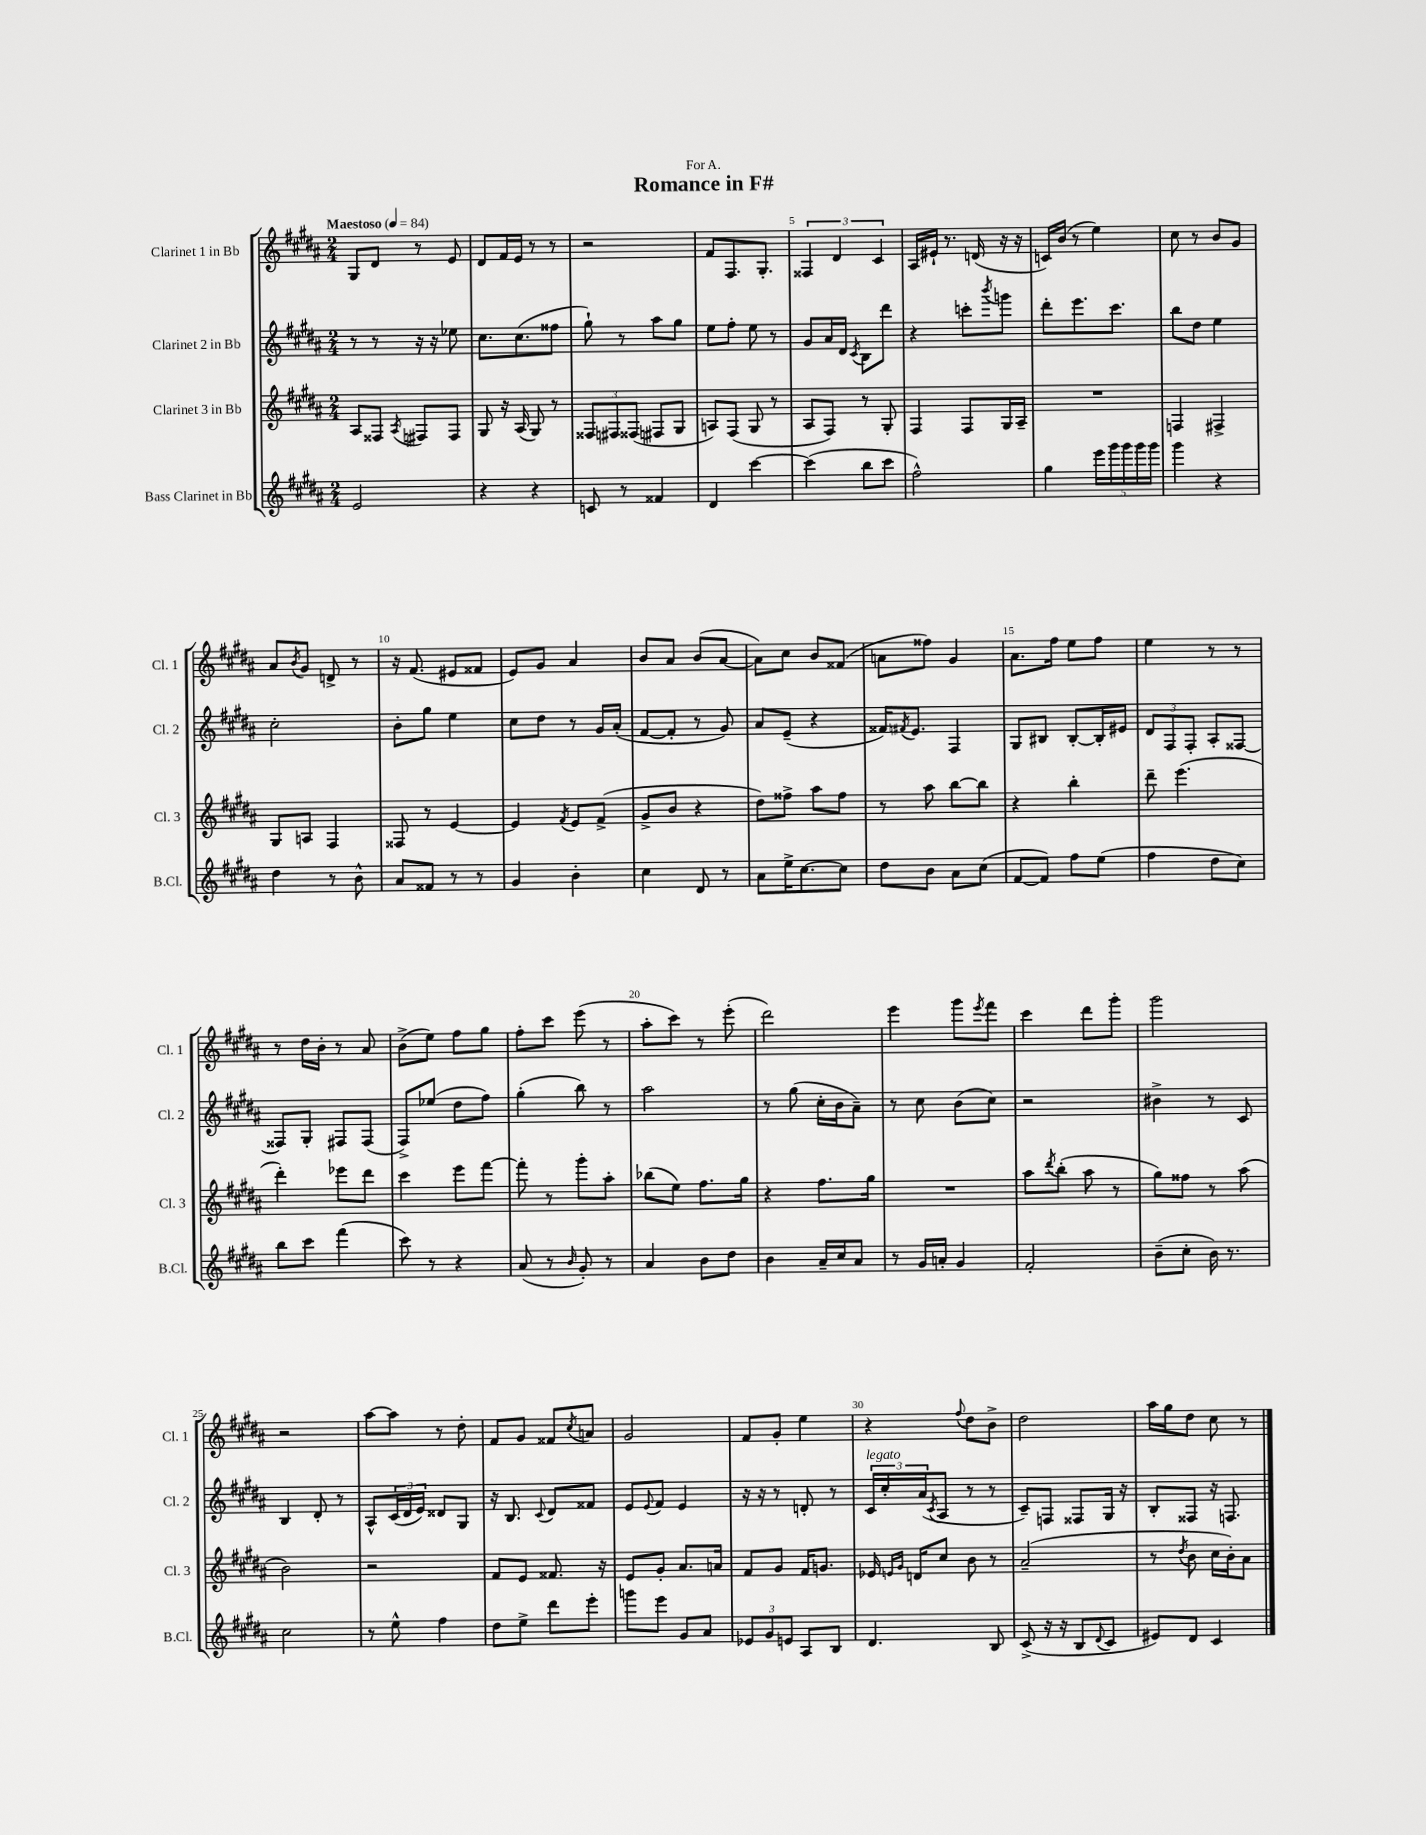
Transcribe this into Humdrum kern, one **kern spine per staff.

**kern	**kern	**kern	**kern
*staff4	*staff3	*staff2	*staff1
*clefG2	*clefG2	*clefG2	*clefG2
*k[f#c#g#d#a#]	*k[f#c#g#d#a#]	*k[f#c#g#d#a#]	*k[f#c#g#d#a#]
*M2/4	*M2/4	*M2/4	*M2/4
*MM84	*MM84	*MM84	*MM84
2e	8A#	8r	8G#
.	8F##	8r	8d#
.	8qA#	.	.
.	8F#	16r	8r
.	.	16r	.
.	8F#	8ee-	8e
=	=	=	=
4r	8G#	8.cc#	8d#
.	16r	.	16f#
.	(16A#	(8.cc#	16e
4r	8G#)	.	8r
.	8r	8ff##	8r
=	=	=	=
8c	12F##	8gg#`)	2r
.	12F#	.	.
8r	.	8r	.
.	(12F##	.	.
4f##	8F#	8aa#	.
.	8G#	8gg#	.
=	=	=	=
4d#	8A)	8ee	8f#
.	(8F#	8ff#'	8.F#
[4ccc#	8G#	8ee	.
.	.	.	8.G#'
.	8r	8r	.
=	=	=	=
(4ccc#]	8A#	8g#	6F##
.	8F#)	16a#	.
.	.	.	6d#
.	.	16d#	.
.	.	8qc#	.
8bb	8r	8B	.
.	.	.	6c#
8ccc#	8G#'	8ddd#	.
=	=	=	=
2ff#^^)	4F#	4r	16A#
.	.	.	16e#`
.	.	.	8.r
.	8F#	8ccc'	.
.	.	.	(16d
.	.	8qbbb	.
.	16G#	8ggg	16r
.	16A#~	.	16r
=	=	=	=
4gg#	2r	8ddd#'	16c)
.	.	.	(16b
.	.	8.eee	8r
20eee	.	.	4ee)
20ggg#	.	.	.
.	.	8.ccc#	.
20ggg#	.	.	.
20ggg#	.	.	.
20ggg#	.	.	.
=	=	=	=
4ggg#	4F	8bb	8cc#
.	.	8dd#	8r
4r	4F#^	4ee	8b
.	.	.	8g#
=	=	=	=
4dd#	8G#	2cc#'	8a#
.	.	.	8qb
.	8A	.	8g#
8r	4F#	.	8d^
8b^^	.	.	8r
=	=	=	=
8a#	8F##	8b'	16r
.	.	.	(8.f#
8f##	8r	8gg#	.
8r	[4e	4ee	8e#
8r	.	.	8f##
=	=	=	=
4g#	4e]	8cc#	8e)
.	.	8dd#	8g#
.	8qf#	.	.
4b'	8e	8r	4a#
.	(8f#^	16g#	.
.	.	(16a#'	.
=	=	=	=
4cc#	8g#^	[8f#	8b
.	8b	8f#']	8a#
8d#	4r	8r	(8b
8r	.	8g#)	[8a#
=	=	=	=
8a#	8dd#)	8a#	8a#])
16ee^	8ff##^	(8e~	8cc#
[8.cc#	.	.	.
.	8aa#	4r	8b
8cc#]	8ff##	.	(8f##
=	=	=	=
8dd#	8r	16f##)	8a
.	.	8qf#	.
.	.	8.e	.
8b	8aa#	.	8ff##)
8a#	[8bb	4F#	4g#
(8cc#	8bb]	.	.
=	=	=	=
[8f#	4r	8G#	8.a#
8f#])	.	8B#	.
.	.	.	16ff#
8ff#	4bb'	[8B#'	8ee
(8ee	.	16B#']	8ff#
.	.	16e#	.
=	=	=	=
4ff#	8ddd#~	12d#	4ee
.	.	12F#	.
.	(4.eee	.	.
.	.	12F#'	.
8dd#	.	8A#'	8r
8cc#)	.	[8F##	8r
=	=	=	=
8bb	4ddd#')	8F##]	8r
8ccc#	.	8G#'	16dd#
.	.	.	16b'
(4fff#	8eee-	8F#	8r
.	8ddd#	(8F#	8a#
=	=	=	=
8ccc#)	4ccc#	8F#^)	(8b^
8r	.	(8ee-	8ee)
4r	8eee	8dd#	8ff#
.	[8fff#	8ff#)	8gg#
=	=	=	=
(8a#	8fff#']	(4gg#'	8ff#'
8r	8r	.	8ccc#
16qqb	.	.	.
8g#')	8ggg#'	8bb)	(8eee
8r	8aa#'	8r	8r
=	=	=	=
4a#	(8bb-	2aa#	8aa#'
.	8ee)	.	8ccc#)
8b	8.ff#	.	8r
8dd#	.	.	(8eee'
.	16gg#	.	.
=	=	=	=
4b	4r	8r	2ddd#)
.	.	(8gg#	.
16a#~	8.ff#	16cc#'	.
16cc#	.	16b	.
8a#	.	8a#~)	.
.	16gg#	.	.
=	=	=	=
8r	2r	8r	4eee
16g#	.	8cc#	.
16a'	.	.	.
4g#	.	(8b	8ggg#
.	.	.	8qeee
.	.	8cc#)	8fff#
=	=	=	=
2f#'	8aa#	2r	4ccc#
.	8qddd#	.	.
.	(8bb'	.	.
.	8aa#	.	8ddd#
.	8r	.	8ggg#'
=	=	=	=
(8b~	8gg#)	4b#^	2ggg#
8cc#'	8ff##	.	.
16b)	8r	8r	.
8.r	.	.	.
.	(8aa#	8c#	.
=	=	=	=
2cc#	2b)	4B	2r
.	.	8d#'	.
.	.	8r	.
=	=	=	=
8r	2r	8A#^^	[8aa#
8ee^^	.	(24c#	8aa#]
.	.	24d#	.
.	.	24e)	.
4ff#	.	8d##	8r
.	.	8G#	8dd#'
=	=	=	=
8dd#	8f#	16r	8f#
.	.	8.B	.
8ee^	8e	.	8g#
.	.	8qqc#	.
8ddd#	8.f##	8d#	8f##
.	.	.	8qcc#
8eee'	.	8f##	8a
.	16r	.	.
=	=	=	=
8ggg	8e	8e	2g#
.	.	8qqe	.
8eee	8g#'	8f#	.
8g#	8.a#	4e	.
8a#	.	.	.
.	16a	.	.
=	=	=	=
12e-	8f#	16r	8f#
.	.	16r	.
12g#	.	.	.
.	8g#	8r	8g#'
12e	.	.	.
8A#	16f#	8d'	4ee
.	8.g	.	.
8B	.	8r	.
=	=	=	=
4.d#	16e-	24c#	4r
.	.	24cc#'	.
.	16qqe	.	.
.	16qqg#	.	.
.	16d	.	.
.	.	(24a#	.
.	.	8qc#	.
.	8cc#	8A#	.
.	.	.	8qqff#
.	8b	8r	8dd#
8B	8r	8r	8b^
=	=	=	=
(8c#^	(2a#~	8c#~)	2dd#
16r	.	8F	.
16r	.	.	.
8B	.	8F##	.
8qqd#	.	.	.
8c#	.	16G#	.
.	.	16r	.
=	=	=	=
8e#)	8r	8B'	16aa#
.	.	.	16gg#
.	8qdd#	.	.
8d#	8b	8F##	8dd#
4c#	16cc#	16r	8cc#
.	16b')	8.F	.
.	8a#	.	8r
==	==	==	==
*-	*-	*-	*-
